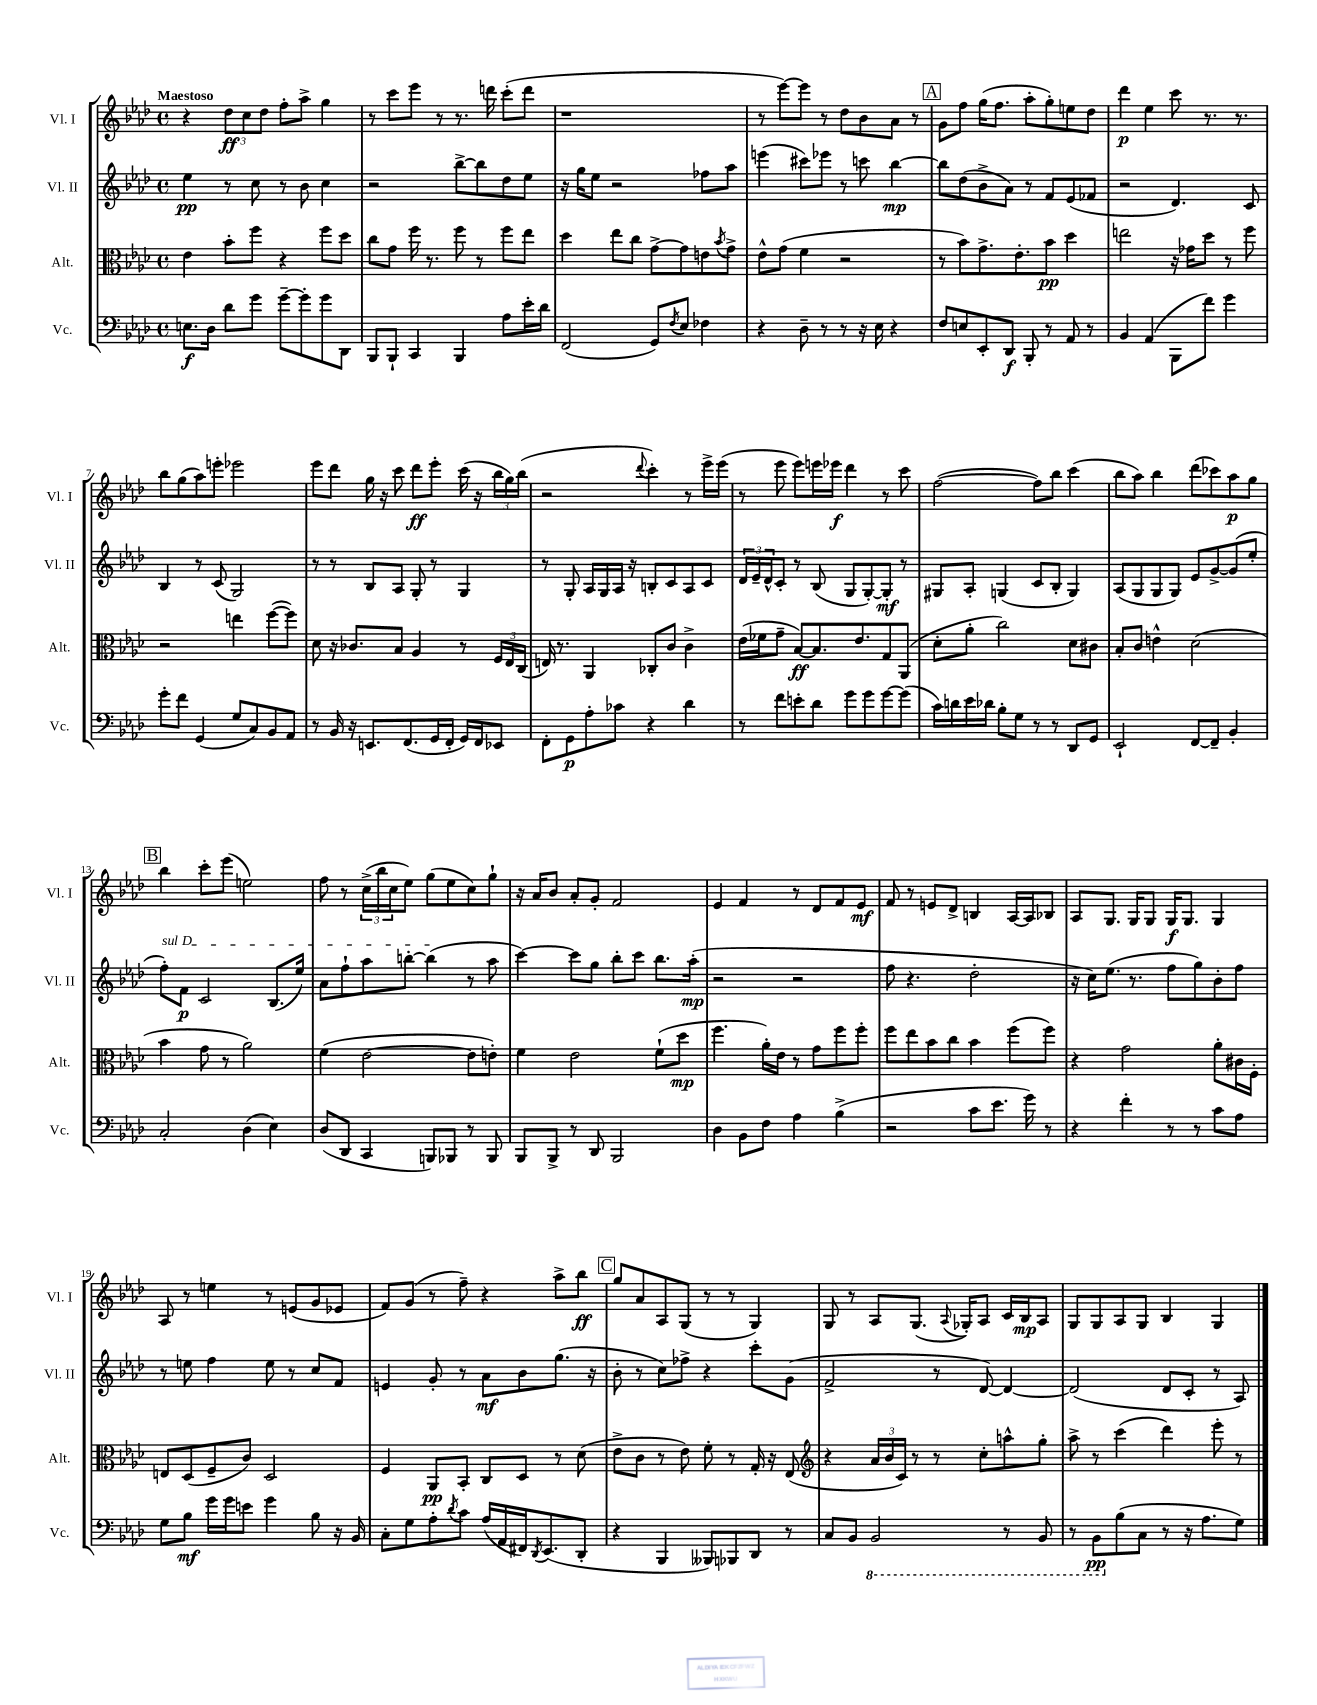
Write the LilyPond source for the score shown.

<<
\new StaffGroup <<
\new Staff = "s0" \with { instrumentName = "Vl. I" shortInstrumentName = "Vl. I" } {
    \clef treble \key aes \major \defaultTimeSignature \time 4/4 \tempo "Maestoso"
    r4 \tuplet 3/2 { des''8\ff c''8 des''8 } f''8-. aes''8-> g''4 |
    r8 c'''8 ees'''8 r8 r8. d'''16 c'''8-.( d'''8 |
    r1 |
    r8 ees'''8~) ees'''8 r8 des''8 bes'8 aes'8 r8 |
    \mark \markup { \box "A" } g'8 f''8 g''16( f''8. aes''8-. g''8-.) e''8 des''8 |
    des'''4\p ees''4 c'''8 r8. r8. |
    bes''8 g''8( aes''8) e'''8-. ees'''2 |
    ees'''8 des'''8 g''16 r16 c'''8 des'''8\ff ees'''8-. c'''16( r16 \tuplet 3/2 { bes''16 g''16) bes''16( } |
    r2 \appoggiatura { des'''8 } c'''4-.) r8 ees'''16-> ees'''16( |
    r8 ees'''8 ees'''8) e'''16 ees'''16\f des'''4 r8 c'''8 |
    f''2~( f''8) bes''8 c'''4( |
    bes''8 aes''8) bes''4 des'''8( ces'''8) aes''8\p g''8 |
    \mark \markup { \box "B" } bes''4 c'''8-. ees'''8( e''2) |
    f''8 r8 \tuplet 3/2 { c''16->( bes''16 c''16 } ees''8) g''8( ees''8 c''8) g''8-! |
    r16 aes'16 bes'8 aes'8-. g'8-. f'2 |
    ees'4 f'4 r8 des'8 f'8 ees'8\mf |
    f'8 r8 e'8 des'8-> b4 aes16~ aes16 bes8 |
    aes8 g8. g16 g8 g16\f g8. g4 |
    aes8 r8 e''4 r8 e'8( g'8 ees'8 |
    f'8) g'8( r8 f''8--) r4 aes''8-> bes''8\ff |
    \mark \markup { \box "C" } g''8 aes'8 aes8 g8( r8 r8 g4) |
    g8 r8 aes8 g8.( \appoggiatura { aes8 } ges16-.) aes8 c'16 bes16\mp aes8 |
    g8 g8 aes8 g8 bes4 g4 \bar "|." |
}
\new Staff = "s1" \with { instrumentName = "Vl. II" shortInstrumentName = "Vl. II" } {
    \clef treble \key aes \major \defaultTimeSignature \time 4/4
    ees''4\pp r8 c''8 r8 bes'8 c''4 |
    r2 bes''8~-> bes''8 des''8 ees''8 |
    r16 g''16 ees''8 r2 fes''8 aes''8 |
    e'''4( cis'''8) ees'''8 r8 c'''8 bes''4~\mp |
    \mark \markup { \box "A" } bes''8 des''8( bes'8-> aes'8) r8 f'8 ees'8( fes'8 |
    r2 des'4.) c'8 |
    bes4 r8 c'8( g2) |
    r8 r8 bes8 aes8 g8-. r8 g4 |
    r8 g8-. aes16 g16 aes16 r16 b8-. c'8 aes8 c'8 |
    \tuplet 3/2 { des'16 ees'16-- des'16-^ } c'8-. r8 bes8( g8 g8~-.) g8-.\mf r8 |
    gis8 aes8-. g4( c'8 bes8-. g4) |
    aes8( g8 g8 g8) ees'8 g'8~-> g'8( ees''8-. |
    \mark \markup { \box "B" } \once \override TextSpanner.bound-details.left.text = \markup { \italic "sul D" } f''8-.\startTextSpan) f'8\p c'2 bes8.( ees''16) |
    aes'8 f''8-! aes''8 b''8~-. b''4\stopTextSpan( r8 aes''8 |
    c'''4~) c'''8 g''8 bes''8-. c'''8 bes''8. aes''16-.\mp( |
    r2 r2 |
    f''8 r4. des''2-. |
    r16 c''16) ees''8.( r8. f''8 g''8) bes'8-. f''8 |
    r8 e''8 f''4 e''8 r8 c''8 f'8 |
    e'4 g'8-. r8 aes'8\mf bes'8 g''8.( r16 |
    \mark \markup { \box "C" } bes'8-. r8 c''8) fes''8-> r4 c'''8-. g'8( |
    f'2-> r8 des'8~) des'4~ |
    des'2( des'8 c'8-. r8 aes8) \bar "|." |
}
\new Staff = "s2" \with { instrumentName = "Alt." shortInstrumentName = "Alt." } {
    \clef alto \key aes \major \defaultTimeSignature \time 4/4
    ees'4 bes'8-. f''8 r4 f''8 des''8 |
    c''8 g'8 f''16 r8. f''8 r8 f''8 ees''8 |
    des''4 ees''8 c''8 g'8~-> g'8 e'8 \acciaccatura { bes'8 } g'8-> |
    ees'8-^ g'8( f'4 r2 |
    \mark \markup { \box "A" } r8 bes'8) g'8.-> ees'8.-. bes'8\pp des''4 |
    e''2 r16 ges'16 des''8 r8 f''8 |
    r2 e''4 f''8~( f''8) |
    des'8 r16 ces'8. bes8 aes4 r8 \tuplet 3/2 { f16 ees16 c16( } |
    e16) r8. aes,4 ces8-. c'8 c'4-> |
    ees'16( fes'16 g'8-- bes8~\ff) bes8. ees'8. g8 aes,8( |
    des'8-. aes'8-. c''2) des'8 cis'8 |
    bes8-. c'8 e'4-^ des'2( |
    \mark \markup { \box "B" } bes'4 g'8 r8 aes'2) |
    f'4( ees'2~ ees'8 e'8-.) |
    f'4 ees'2 f'8-!( des''8\mp |
    f''4. aes'16-.) ees'16 r8 g'8 f''8 f''8-. |
    f''8 ees''8 bes'8 c''8 bes'4 f''8( f''8) |
    r4 g'2 aes'8-. cis'16 f16-. |
    e8 des8( f8-- c'8) des2 |
    f4 aes,8\pp bes,8-. c8 des8 r8 des'8( |
    \mark \markup { \box "C" } ees'8-> c'8 r8 ees'8) f'8-. r8 g16-. r16 ees8( |
    \clef treble r4 \tuplet 3/2 { aes'16 bes'16 c'16) } r8 r8 c''8-. a''8-^ g''8-. |
    aes''8-> r8 c'''4( des'''4) ees'''8-. r8 \bar "|." |
}
\new Staff = "s3" \with { instrumentName = "Vc." shortInstrumentName = "Vc." } {
    \clef bass \key aes \major \defaultTimeSignature \time 4/4
    e8.\f des16 des'8 g'8 g'8~-- g'8-. g'8 des,8 |
    bes,,8 bes,,8-! c,4 bes,,4 aes8 ees'16-. des'16 |
    f,2( g,8) \acciaccatura { f8 } ees8 fes4 |
    r4 des8-- r8 r8 r16 ees16 r4 |
    \mark \markup { \box "A" } f8 e8 ees,8-. des,8\f bes,,8-. r8 aes,8 r8 |
    bes,4 aes,4( bes,,8 f'8) g'4 |
    g'8-. f'8 g,4( g8 c8) bes,8 aes,8 |
    r8 bes,16 r16 e,8. f,8.( g,16 f,16-. g,16) f,16 ees,8 |
    f,8-. g,8\p aes8-. ces'8 r4 des'4 |
    r8 f'8 e'8-. des'8 g'8 g'8 g'8~ g'8( |
    c'16) d'16 ees'16 des'16 bes8-. g8 r8 r8 des,8 g,8 |
    ees,2-! f,8~ f,8-- bes,4-. |
    \mark \markup { \box "B" } c2-. des4( ees4) |
    des8( des,8 c,4 b,,8) bes,,8 r8 bes,,8 |
    bes,,8 bes,,8-> r8 des,8 bes,,2 |
    des4 bes,8 f8 aes4 bes4->( |
    r2 c'8 ees'8. g'16) r8 |
    r4 f'4-. r8 r8 c'8 aes8 |
    g8 bes8\mf g'16 g'16 e'8 g'4 bes8 r16 bes,16 |
    c8-. g8 aes8-. \acciaccatura { des'8 } c'8 aes16( aes,16 fis,16) \acciaccatura { des,8 } ees,8.( des,8-. |
    \mark \markup { \box "C" } r4 bes,,4 beses,,8) bes,,8 des,8 r8 |
    c8 bes,8 \ottava #-1 bes,,2 r8 bes,,8 |
    r8 bes,,8\pp \ottava #0 bes8( c8 r8 r16 aes8. g8) \bar "|." |
}
>>
>>
